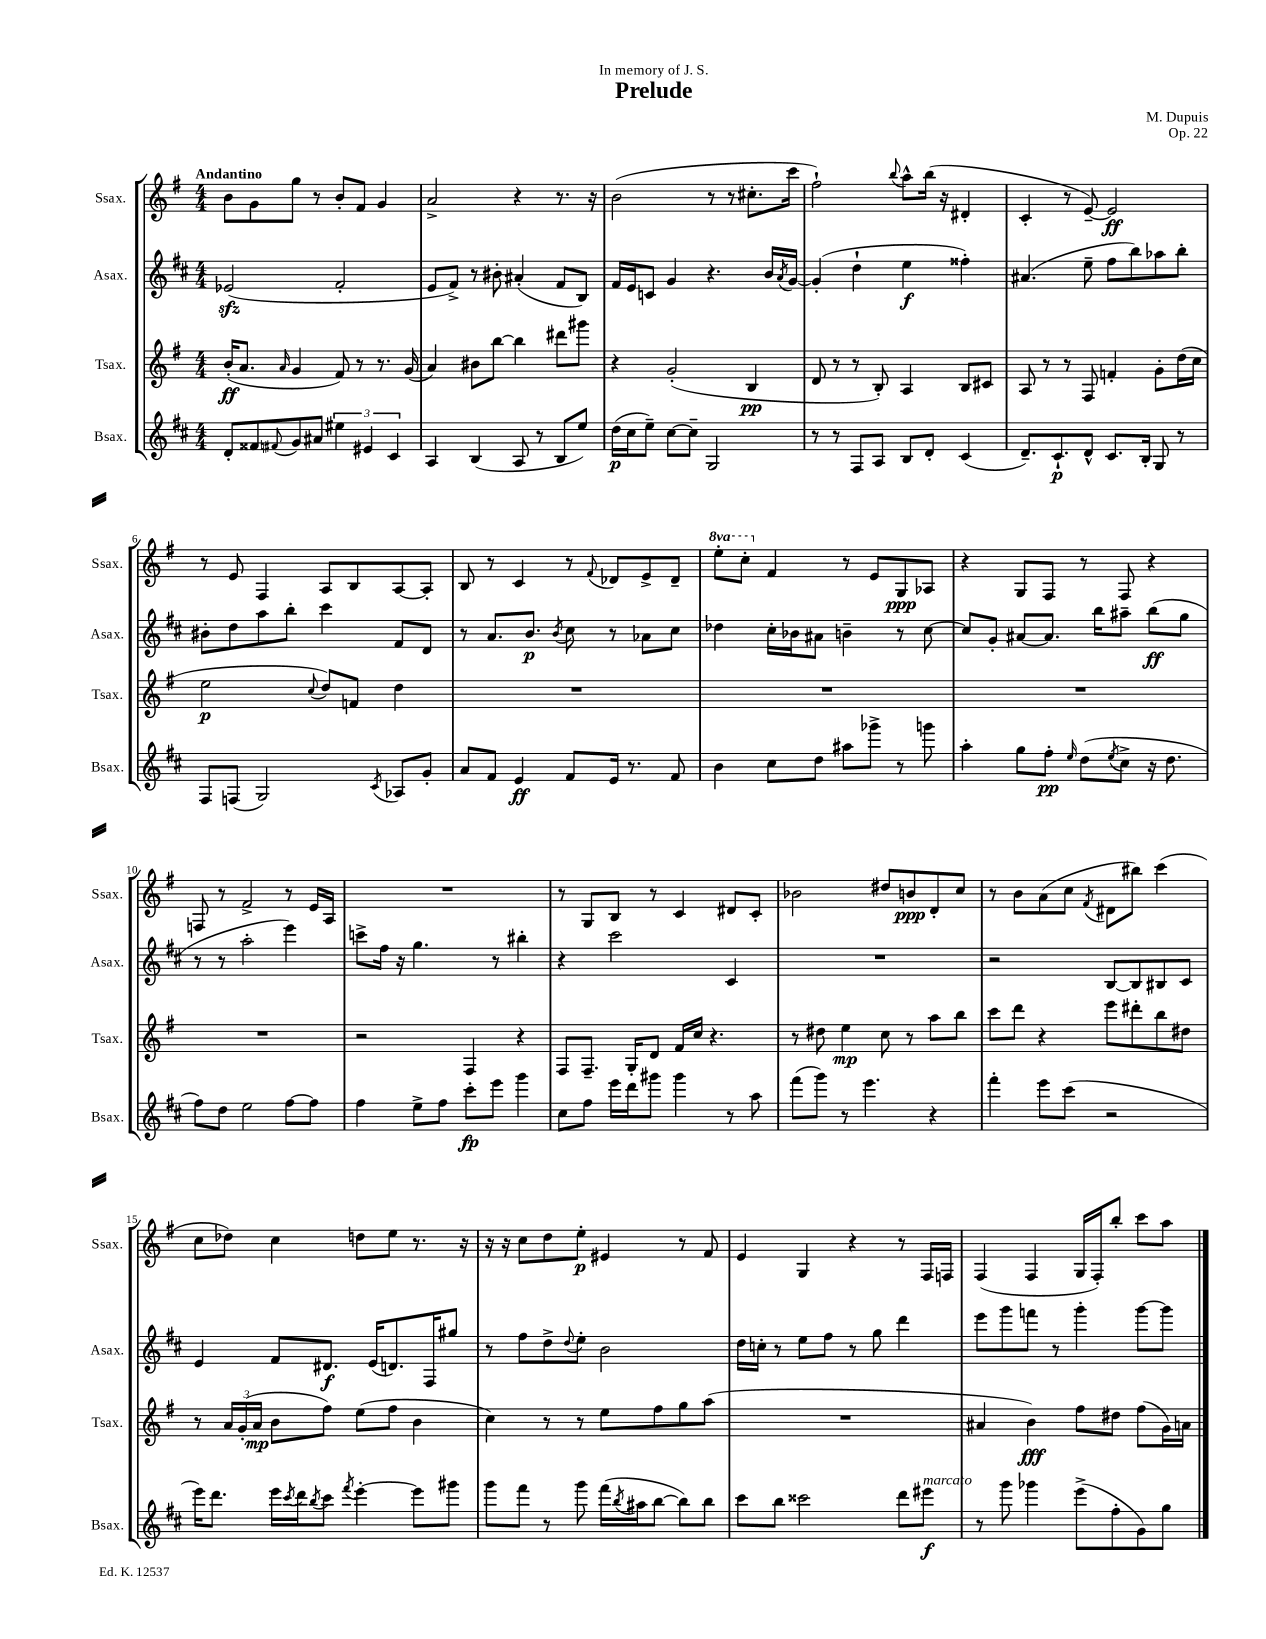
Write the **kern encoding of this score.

**kern	**kern	**kern	**kern
*staff4	*staff3	*staff2	*staff1
*clefG2	*clefG2	*clefG2	*clefG2
*k[f#c#]	*k[f#]	*k[f#c#]	*k[f#]
*M4/4	*M4/4	*M4/4	*M4/4
8d'	(16b'	(2e-	8b
.	8.a	.	.
8f##	.	.	8g
8qqf#	16qqa	.	.
8g	4g	.	8gg
8a#	.	.	8r
6ee#	8f#)	2f#'	8b'
.	8r	.	8f#
6e#	.	.	.
.	8.r	.	4g
6c#	.	.	.
.	(16g	.	.
=	=	=	=
4A	4a)	8e	2a^
.	.	8f#^)	.
(4B	8b#	8r	.
.	[8bb	8b#'	.
8A	4bb]	(4a#'	4r
8r	.	.	.
8B	8ddd#	8f#	8.r
8ee)	8ggg#	8B)	.
.	.	.	16r
=	=	=	=
(16dd	4r	16f#	(2b
16cc#	.	16e	.
8ee~)	.	8c	.
[8cc#	(2g'	4g	.
8cc#~]	.	.	.
2G	.	4.r	8r
.	.	.	8r
.	4B	.	8.cc#'
.	.	16b	.
.	.	8qa	.
.	.	[16g	16ccc
=	=	=	=
8r	8d	(4g']	2ff#`)
8r	8r	.	.
8F#	8r	4dd`	.
8A	8B')	.	.
.	.	.	8qqbb
8B	4A	4ee	8aa^^
8d'	.	.	(16bb
.	.	.	16r
(4c#	8B	4ff##')	4d#'
.	8c#	.	.
=	=	=	=
8.d~)	8A	(4.a#	4c'
.	8r	.	.
8.c#`	.	.	.
.	8r	.	8r
8d^^	8F#	8ee~	[8e~)
8.c#	4f'	8ff#	2e]
.	.	8bb)	.
16B'	.	.	.
8G	8g'	8aa-	.
8r	(16dd	8bb'	.
.	16cc	.	.
=	=	=	=
8F#	2ee	8b#'	8r
(8F	.	8dd	8e
2G)	.	8aa	4F#
.	.	8bb'	.
.	8qqcc	.	.
.	8dd)	4ccc#	8A
.	8f	.	8B
8qc#	.	.	.
8A-	4dd	8f#	[8A
8g'	.	8d	8A']
=	=	=	=
8a	1r	8r	8B
8f#	.	8.a	8r
4e	.	.	4c
.	.	8.b	.
.	.	8qb	.
8f#	.	8cc#	8r
.	.	.	8qqf#
16e	.	8r	8d-
8.r	.	.	.
.	.	8a-	8e^
8f#	.	8cc#	8d-~
=	=	=	=
4b	1r	4dd-	8eee'
.	.	.	8ccc'
8cc#	.	16cc#'	4f#
.	.	16b-	.
8dd	.	8a#	.
8aa#	.	4b~	8r
8ggg-^	.	.	8e
8r	.	8r	8G
8ggg	.	[8cc#	8A-
=	=	=	=
4aa'	1r	8cc#]	4r
.	.	8g'	.
8gg	.	[8a#	8G
8ff#'	.	8.a#]	8F#
16qqee	.	.	.
(8dd	.	.	8r
.	.	16bb	.
8qee	.	.	.
8cc#^	.	8aa#~	8F#
16r	.	(8bb	4r
8.dd	.	.	.
.	.	8gg	.
=	=	=	=
8ff#)	1r	8r	8F
8dd	.	8r	8r
2ee	.	2aa'	2f#^
[8ff#	.	4eee)	8r
8ff#]	.	.	16e
.	.	.	16A
=	=	=	=
4ff#	2r	8ccc^	1r
.	.	16ff#	.
.	.	16r	.
8ee^	.	4.gg	.
8ff#	.	.	.
8ccc#'	4F#	.	.
8eee	.	8r	.
4ggg	4r	4bb#'	.
=	=	=	=
8cc#	8F#	4r	8r
8ff#	8.F#~	.	8G
16eee	.	2ccc#	8B
16ddd	16G'	.	.
8ggg#	8d	.	8r
4ggg#	16f#	.	4c
.	16cc	.	.
.	4.r	.	.
8r	.	4c#	8d#
8aa	.	.	8c'
=	=	=	=
(8fff#	8r	1r	2b-
8ggg)	8dd#	.	.
8r	4ee	.	.
4.eee	.	.	.
.	8cc	.	8dd#
.	8r	.	8b
4r	8aa	.	8d'
.	8bb	.	8cc
=	=	=	=
4fff#'	8ccc	2r	8r
.	8ddd	.	8b
8eee	4r	.	(8a
(8ccc#	.	.	8cc
.	.	.	8qf#
2r	8eee	[8B	8d#
.	8ddd#'	8B]	8bb#)
.	8bb	8B#	(4ccc
.	8dd#	8c#	.
=	=	=	=
16eee)	8r	4e	8cc
8.ddd	.	.	.
.	24a	.	8dd-)
.	(24g'	.	.
.	24a	.	.
16eee	8b	8f#	4cc
8qccc#	.	.	.
16ddd	.	.	.
8qbb	.	.	.
8ccc#	8ff#)	8.d#	.
8qfff#	.	.	.
[4eee'	(8ee	.	8dd
.	.	(16e	.
.	8ff#	8.d)	8ee
8eee]	4b	.	8.r
.	.	16F#	.
8ggg#	.	8gg#	.
.	.	.	16r
=	=	=	=
8ggg	4cc)	8r	16r
.	.	.	16r
8fff#	.	8ff#	8cc
8r	8r	8dd^	8dd
.	.	8qqdd	.
8ggg	8r	8ee'	8ee'
(16fff#	8ee	2b	4e#
8qbb	.	.	.
16aa#	.	.	.
[8bb	8ff#	.	.
8bb])	8gg	.	8r
8bb	(8aa	.	8f#
=	=	=	=
8ccc#	1r	16dd	4e
.	.	16cc'	.
8bb	.	8r	.
2ccc##	.	8ee	4G
.	.	8ff#	.
.	.	8r	4r
.	.	8gg	.
8ddd	.	4ddd	8r
8eee#	.	.	16F#
.	.	.	16F
=	=	=	=
8r	4a#	8eee	(4F#
8ggg	.	8ggg	.
4ggg-	4b)	8fff	4F#
.	.	8r	.
(8eee^	8ff#	4ggg'	16G
.	.	.	16F#')
8ff#'	8dd#	.	8bb'
8g)	(8ff#	[8ggg	8ccc
8gg	16g)	8ggg]	8aa
.	16a	.	.
==	==	==	==
*-	*-	*-	*-
